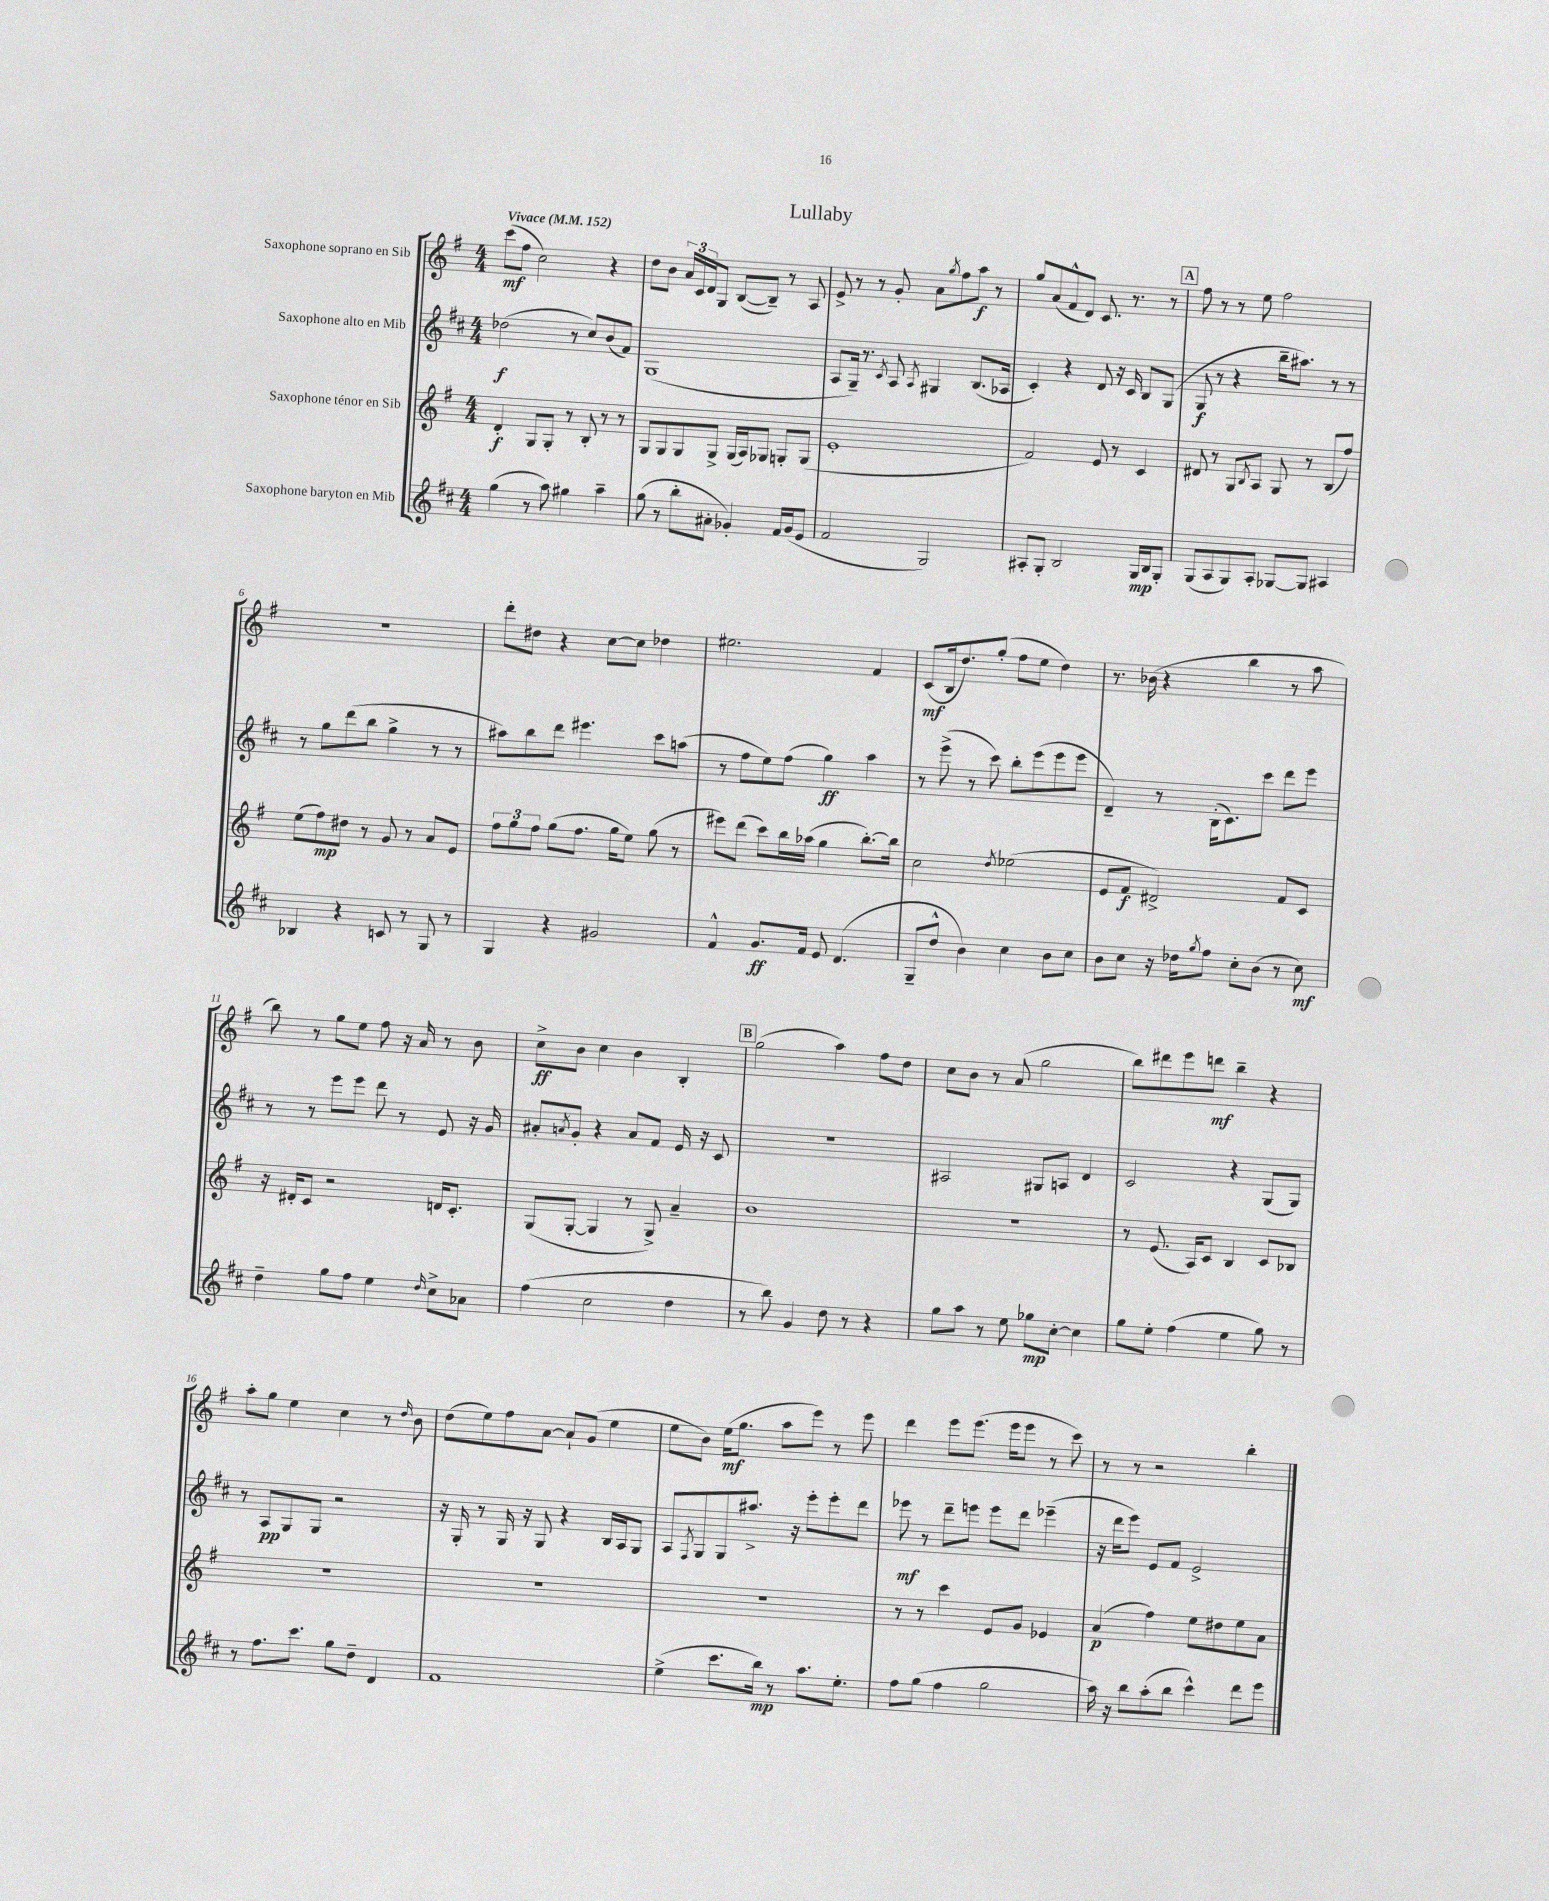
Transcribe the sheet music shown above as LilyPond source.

\header { title = "Lullaby" }
<<
\new StaffGroup <<
\new Staff = "s0" \with { instrumentName = "Saxophone soprano en Sib" } {
    \clef treble \key g \major \numericTimeSignature \time 4/4 \tempo "Vivace" 4 = 152
    c'''8\mf( fis''8 c''2) r4 |
    d''8 b'8 \tuplet 3/2 { a'16 c'16 d'16 } g8 b8~( b8--) r8 a8 |
    e'8-> r8 r8 g'8-. a'8 \acciaccatura { g''8 } fis''8 a''8\f r8 |
    g''8 a'8( fis'8-^ d'8) c'8. r8. r8 |
    \mark \markup { \box "A" } fis''8 r8 r8 e''8 fis''2 |
    r1 |
    d'''8-. dis''8 r4 c''8~ c''8 des''4 |
    eis''2. fis'4 |
    c'8\mf( b16 d''8.) g''8-.( fis''8 e''8 d''4) |
    r8. bes'16( r4 b''4 r8 a''8 |
    b''8) r8 g''8 e''8 fis''8 r16 a'16 r8 b'8 |
    c''8->\ff b'8 c''4 b'4 b4-. |
    \mark \markup { \box "B" } g''2( a''4) fis''8 d''8 |
    c''8 b'8 r8 a'8( g''2 |
    b''8) dis'''8 e'''8 d'''8\mf b''4-- r4 |
    a''8-. g''8 e''4 c''4 r8 \grace { d''16 } b'8 |
    d''8( e''8) fis''8 a'8~ a'8-! g'8( e''4 |
    e''8 b'8) e''16\mf( g''8. a''8 e'''8) r8 e'''8 |
    d'''4 e'''8 e'''8.( e'''16 e'''8 r8 c'''8) |
    r8 r8 r2 b''4-. \bar "|." |
}
\new Staff = "s1" \with { instrumentName = "Saxophone alto en Mib" } {
    \clef treble \key d \major \numericTimeSignature \time 4/4
    des''2\f( r8 cis''8) b'8( fis'8) |
    g1( |
    a8 g16--) r8. \acciaccatura { cis'8 } a8 \acciaccatura { a8 } gis4 b8.( aes16 |
    cis'4-.) r4 d'8 r16 cis'16 b8 g8( |
    \mark \markup { \box "A" } g8\f r8 r4 b''16-- ais''8.) r8 r8 |
    r8 g''8 d'''8( b''8 g''4-> r8 r8 |
    ais''8) b''8 d'''8 eis'''4. cis'''8 a''8( |
    r8 fis''8 e''8) fis''8( g''4\ff) a''4 |
    r8 e'''8->( r8 cis'''8) b''8-. e'''8( e'''8 e'''8 |
    d'4--) r8 b16-.( cis'8.) cis'''8 d'''8 e'''8 |
    r8 r8 e'''8 e'''8 d'''8 r8 e'8 r16 g'16 |
    ais'8-. \acciaccatura { a'8 } g'8-. r4 a'8 fis'8 e'16 r16 cis'8 |
    \mark \markup { \box "B" } R1 |
    ais2 gis8 a8 d'4 |
    cis'2 r4 g8( g8) |
    r8 a8\pp g8 g8 r2 |
    r16 g16-. r8 g16 r16 g8 r4 b16 a16 g8 |
    a8 \acciaccatura { fis8 } g8 g8 ais''8.-> r16 e'''8-. e'''8-. d'''8 |
    ees'''8\mf r8 d'''8-- e'''8 e'''8 d'''8 ees'''4--( |
    r16 d'''16 e'''8) e'8 fis'8 e'2-> \bar "|." |
}
\new Staff = "s2" \with { instrumentName = "Saxophone ténor en Sib" } {
    \clef treble \key g \major \numericTimeSignature \time 4/4
    d'4-.\f g8 g8-. r8 b8-. r8 r8 |
    g8 g8 g8 g8-> g16( a16) ges8 g8-. g8( |
    e'1-. |
    fis'2) e'8 r8 c'4 |
    \mark \markup { \box "A" } dis'8 r8 g8 \acciaccatura { b8 } a8 g8 r8 b8( fis''8) |
    e''8( fis''8\mp) dis''8 r8 g'8 r8 a'8 e'8 |
    \tuplet 3/2 { fis''8 g''8 fis''8 } g''8( fis''8. g''16 e''8) g''8( r8 |
    eis'''8) d'''8( c'''8) b''16 aes''16( g''4 b''8.~-.) b''16 |
    c''2 \acciaccatura { d''8 } ees''2( |
    e'8 fis'8\f dis'2->) fis'8 c'8 |
    r16 dis'16-. c'8 r2 d'16 c'8.-. |
    g8( g8~-. g4 r8 g8->) a'4-- |
    \mark \markup { \box "B" } b'1 |
    r1 |
    r8 e'8.( a16) c'8 b4 c'8 bes8 |
    R1 |
    R1 |
    R1 |
    r8 r8 c'''4 e'8 g'8 ees'4 |
    a'4\p( fis''4) e''8 dis''8 e''8 a'8 \bar "|." |
}
\new Staff = "s3" \with { instrumentName = "Saxophone baryton en Mib" } {
    \clef treble \key d \major \numericTimeSignature \time 4/4
    g''4( r8 a''8) gis''4 a''4-- |
    g''8( r8 b''8-. ais'8-. ges'4-.) fis'16 ges'16( e'8 |
    fis'2 g2) |
    ais8-. g8-. b2 g16\mp b16 g8-. |
    \mark \markup { \box "A" } g8( a8 g8) a8-. ges8~ ges8 ais4 |
    bes4 r4 c'8 r8 g8 r8 |
    g4 r4 gis'2 |
    fis'4-^ g'8.\ff fis'16 e'8 d'4.( |
    g8-- d''8-^ b'4) cis''4 b'8 cis''8 |
    b'8 cis''8 r16 des''16 \acciaccatura { g''8 } fis''8 cis''8-. b'8( r8 cis''8\mf) |
    d''4-- g''8 fis''8 e''4 \grace { d''16 } cis''8-> aes'8 |
    fis''4( cis''2 d''4 |
    \mark \markup { \box "B" } r8 b''8) g'4 d''8 r8 r4 |
    g''8 a''8 r8 e''8 ges''8\mp cis''8~-. cis''4 |
    g''8 e''8-. fis''4( e''4 g''8) r8 |
    r8 fis''8. cis'''8. g''8 d''8-- d'4 |
    fis'1 |
    e''4->( cis'''8. b''16\mp) r8 a''8. e''8.-. |
    fis''8 g''8( fis''4 g''2 |
    a''16) r16 b''8 a''8-.( b''8 cis'''4-^) d'''8 e'''8 \bar "|." |
}
>>
>>
